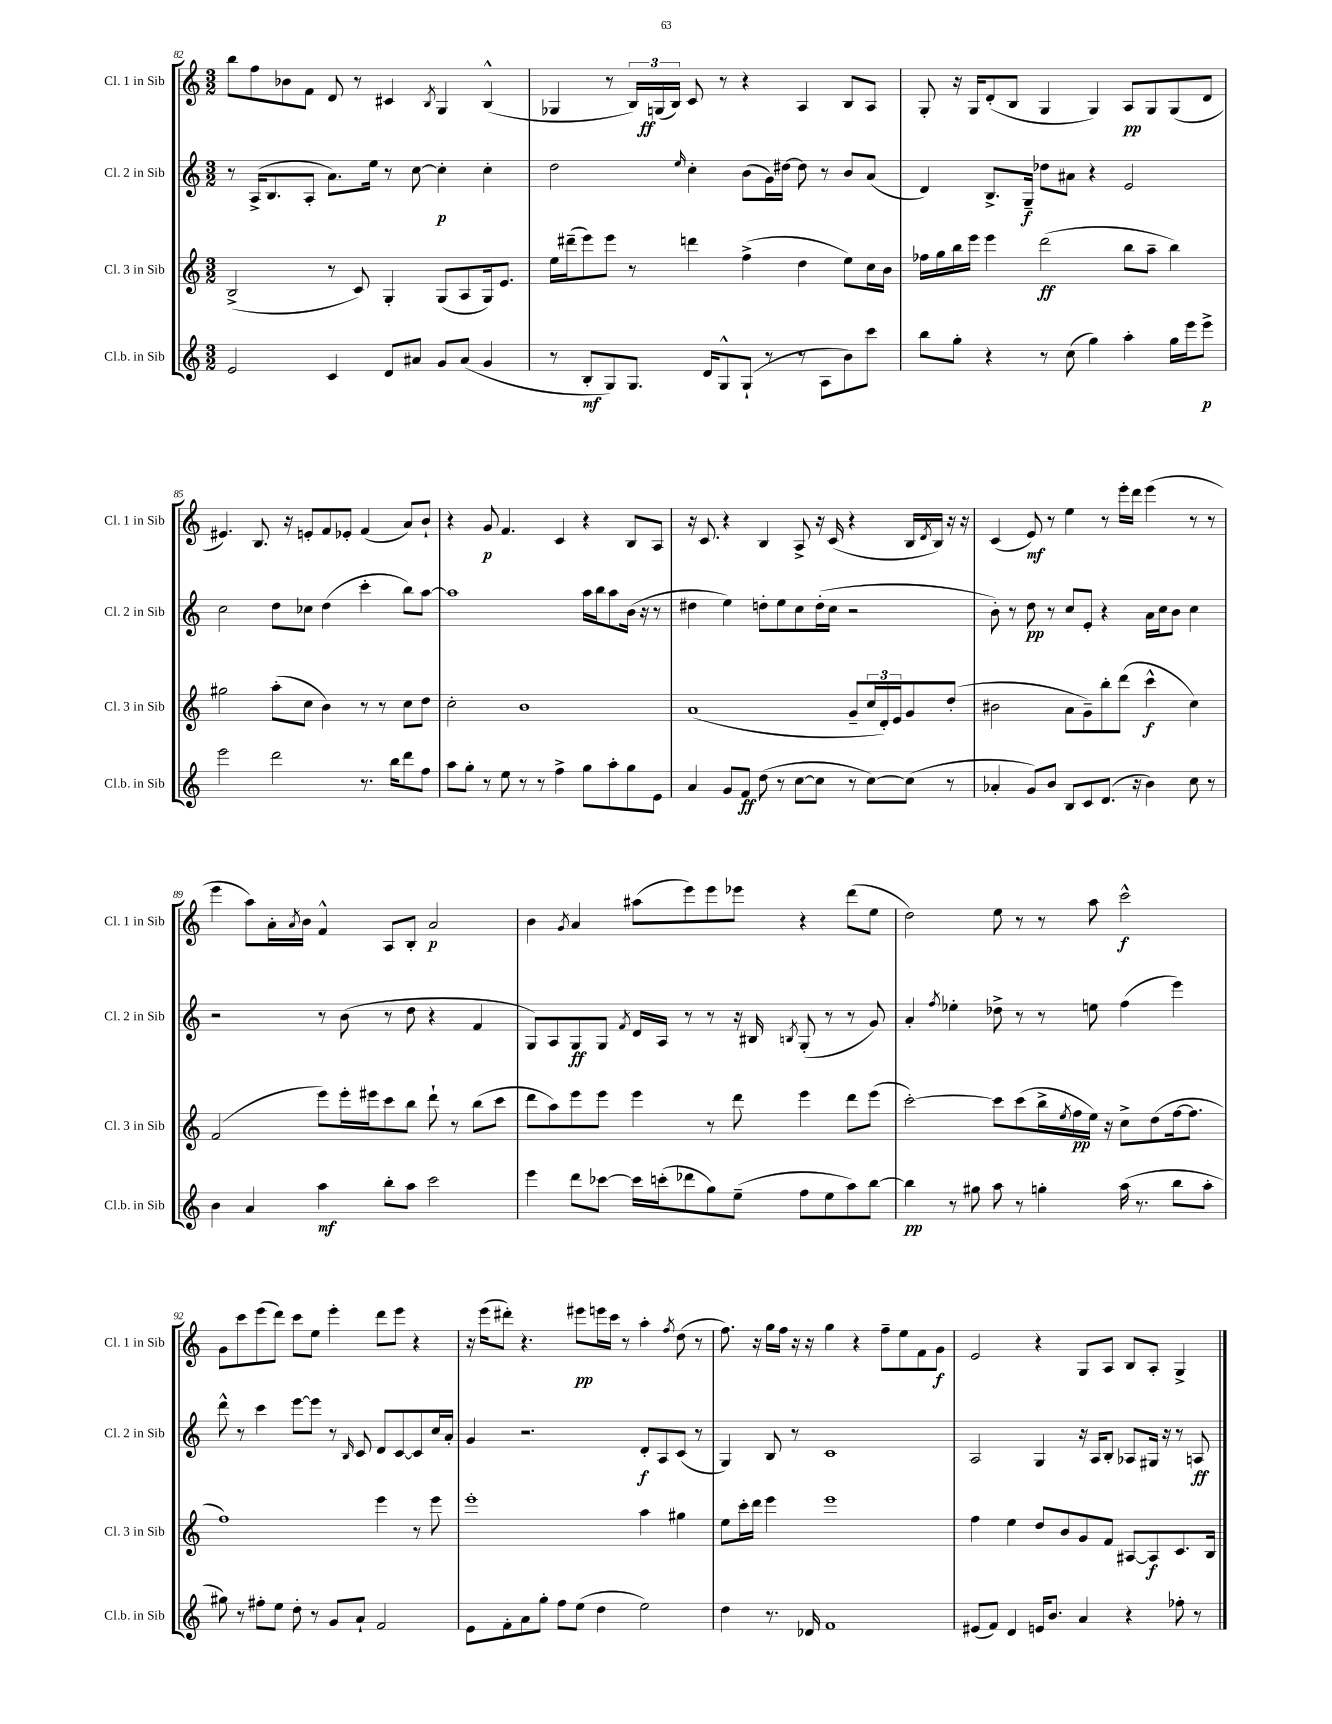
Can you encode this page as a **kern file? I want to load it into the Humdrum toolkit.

**kern	**kern	**kern	**kern
*staff4	*staff3	*staff2	*staff1
*clefG2	*clefG2	*clefG2	*clefG2
*k[]	*k[]	*k[]	*k[]
*M3/2	*M3/2	*M3/2	*M3/2
2e	(2B^	8r	8bb
.	.	(16A^	8ff
.	.	8.B	.
.	.	.	8b-
.	.	8A'	8f
4c	8r	8.a)	8d
.	8c)	.	8r
.	.	16ee	.
8d	4G'	8r	4c#
8a#	.	[8cc	.
.	.	.	8qB
8g	(8G	4cc']	4G
(8a#	8A	.	.
4g	16G)	4cc'	(4B^^
.	8.e	.	.
=	=	=	=
8r	16ee	2dd	4G-
.	(16ddd#~	.	.
8B'	8eee)	.	.
8G)	8eee	.	8r
8.G	8r	.	24B)
.	.	.	(24G
.	.	.	24B)
.	.	16qqee	.
.	4ddd	4cc'	8c
16d	.	.	.
8G^^	.	.	8r
(8G`	(4ff^	(8b	4r
8r	.	16g)	.
.	.	[16dd#	.
8r	4dd	8dd#]	4A
8A	.	8r	.
8b)	8ee)	8b	8B
8ccc	16cc	(8a	8A
.	16b	.	.
=	=	=	=
8bb	16ff-	4d)	8G'
.	16gg	.	.
8gg'	16bb	.	16r
.	16eee	.	16G
4r	4eee	8.B^	(8d'
.	.	.	8B
.	.	16G~	.
8r	(2ddd	8dd-	4G
(8cc	.	8a#	.
4gg)	.	4r	4G)
4aa'	8bb	2e	8A
.	8aa~	.	8G
16gg	4bb)	.	(8G
16eee	.	.	.
8eee^	.	.	8d
=	=	=	=
2eee	2gg#	2cc	4.e#)
.	.	.	8.B
2ddd	(8aa'	8dd	.
.	.	.	16r
.	8cc	8cc-	8e'
.	4b)	(4dd	8f
.	.	.	8e-'
8.r	8r	4ccc'	(4f
.	8r	.	.
16bb	.	.	.
8ddd	8cc	8bb)	8a)
8ff	8dd	[8aa	8b`
=	=	=	=
8aa	2cc'	1aa]	4r
8gg'	.	.	.
8r	.	.	8g
8ee	.	.	4.f
8r	1b	.	.
8r	.	.	.
4ff^	.	.	4c
8gg	.	16aa	4r
.	.	16bb	.
8aa'	.	8aa	.
8gg	.	(16b	8B
.	.	16r	.
8e	.	8r	8A
=	=	=	=
4a	(1a	4dd#	16r
.	.	.	8.c
8g	.	4ee)	4r
8f	.	.	.
(8dd	.	8dd'	4B
8r	.	8ee	.
[8cc	.	8cc	8A^
8cc]	.	(16dd'	16r
.	.	16cc	(16c
8r	8g~	2r	4r
[8cc)	24cc	.	.
.	24d')	.	.
.	24e	.	.
(8cc]	8g	.	16B
.	.	.	8qd
.	.	.	16B)
8r	(8dd'	.	16r
.	.	.	16r
=	=	=	=
4a-'	2b#	8b')	(4c
.	.	8r	.
8g)	.	8dd	8e)
8b	.	8r	8r
8B	8a	8cc	4ee
8c	8g~)	8e'	.
(8.d	8bb'	4r	8r
.	(8ddd	.	16eee'
16r	.	.	16ddd
4b)	4ccc^^	16a	(4eee
.	.	16cc	.
.	.	8b	.
8cc	4cc)	4cc	8r
8r	.	.	8r
=	=	=	=
4b	(2f	2r	4eee
4a	.	.	8aa)
.	.	.	16a'
.	.	.	8qa
.	.	.	16b
4aa	8eee)	8r	4f^^
.	16eee'	(8b	.
.	16eee#	.	.
8bb'	8ccc	8r	8A
8aa	8bb	8dd	8B'
2ccc	8ddd`	4r	2a
.	8r	.	.
.	(8bb	4f	.
.	8ccc	.	.
=	=	=	=
4eee	8ddd	8G)	4b
.	8aa)	8A	.
.	.	.	8qg
8ddd	8eee	8G	4a
[8ccc-	8eee	8G	.
.	.	8qf	.
16ccc-]	4eee	16d	(8aa#
(16ccc'	.	16A	.
8ddd-	.	8r	8eee)
8gg)	8r	8r	8eee
(8ee~	8ddd	16r	8eee-
.	.	16B#	.
.	.	8qB	.
8ff	4eee	(8G'	4r
8ee	.	8r	.
8aa)	8ddd	8r	(8ddd
[8bb	(8eee	8g)	8ee
=	=	=	=
4bb]	[2ccc')	4a'	2dd)
.	.	8qff	.
8r	.	4ee-'	.
8gg#	.	.	.
8aa	8ccc]	8dd-^	8ee
8r	(8ccc	8r	8r
4gg'	16bb^	8r	8r
.	8qee	.	.
.	16ff	.	.
.	16ee)	8ee	8aa
.	16r	.	.
(16aa	8cc^	(4ff	2ccc^^
8.r	.	.	.
.	(8dd	.	.
8bb	[16ff	4eee)	.
.	8.ff]	.	.
8aa'	.	.	.
=	=	=	=
8gg#)	1ff)	8ddd^^	8g
8r	.	8r	8ccc
8ff#'	.	4ccc	(8eee
8ee	.	.	8ddd)
8dd'	.	[8eee	8ccc
8r	.	8eee]	8ee
8g	.	8r	4eee'
.	.	16qqB	.
8a`	.	8c	.
2f	4eee	8d	8ddd
.	.	[8c	8eee
.	8r	8c]	4r
.	8eee	16cc	.
.	.	16a'	.
=	=	=	=
8e	1eee'	4g	16r
.	.	.	(16eee
8f'	.	.	8ddd#')
8a	.	2.r	4.r
8gg'	.	.	.
8ff	.	.	.
(8ee	.	.	8eee#
4dd	.	.	16eee
.	.	.	16ccc
.	.	.	8r
2ee)	4aa	8d'	4aa'
.	.	8A	.
.	.	.	8qff
.	4gg#	(8c	(8dd
.	.	8r	8r
=	=	=	=
4dd	8ee	4G)	8.ff)
.	16ccc'	.	.
.	16ddd	.	16r
8.r	4eee	8B	16gg
.	.	.	16ff
.	.	8r	16r
16d-	.	.	16r
1f	1eee	1c	4gg
.	.	.	4r
.	.	.	8ff~
.	.	.	8ee
.	.	.	8f
.	.	.	8g
=	=	=	=
(8e#	4ff	2A	2e
8f)	.	.	.
4d	4ee	.	.
16e	8dd	4G	4r
8.b	.	.	.
.	8b	.	.
4a	8g	16r	8G
.	.	16A	.
.	8f	8B'	8A
4r	[8A#	8A-	8B
.	8A#]	16G#	8A'
.	.	16r	.
8ff-'	8.c	8r	4G^
8r	.	8A	.
.	16B	.	.
==	==	==	==
*-	*-	*-	*-
